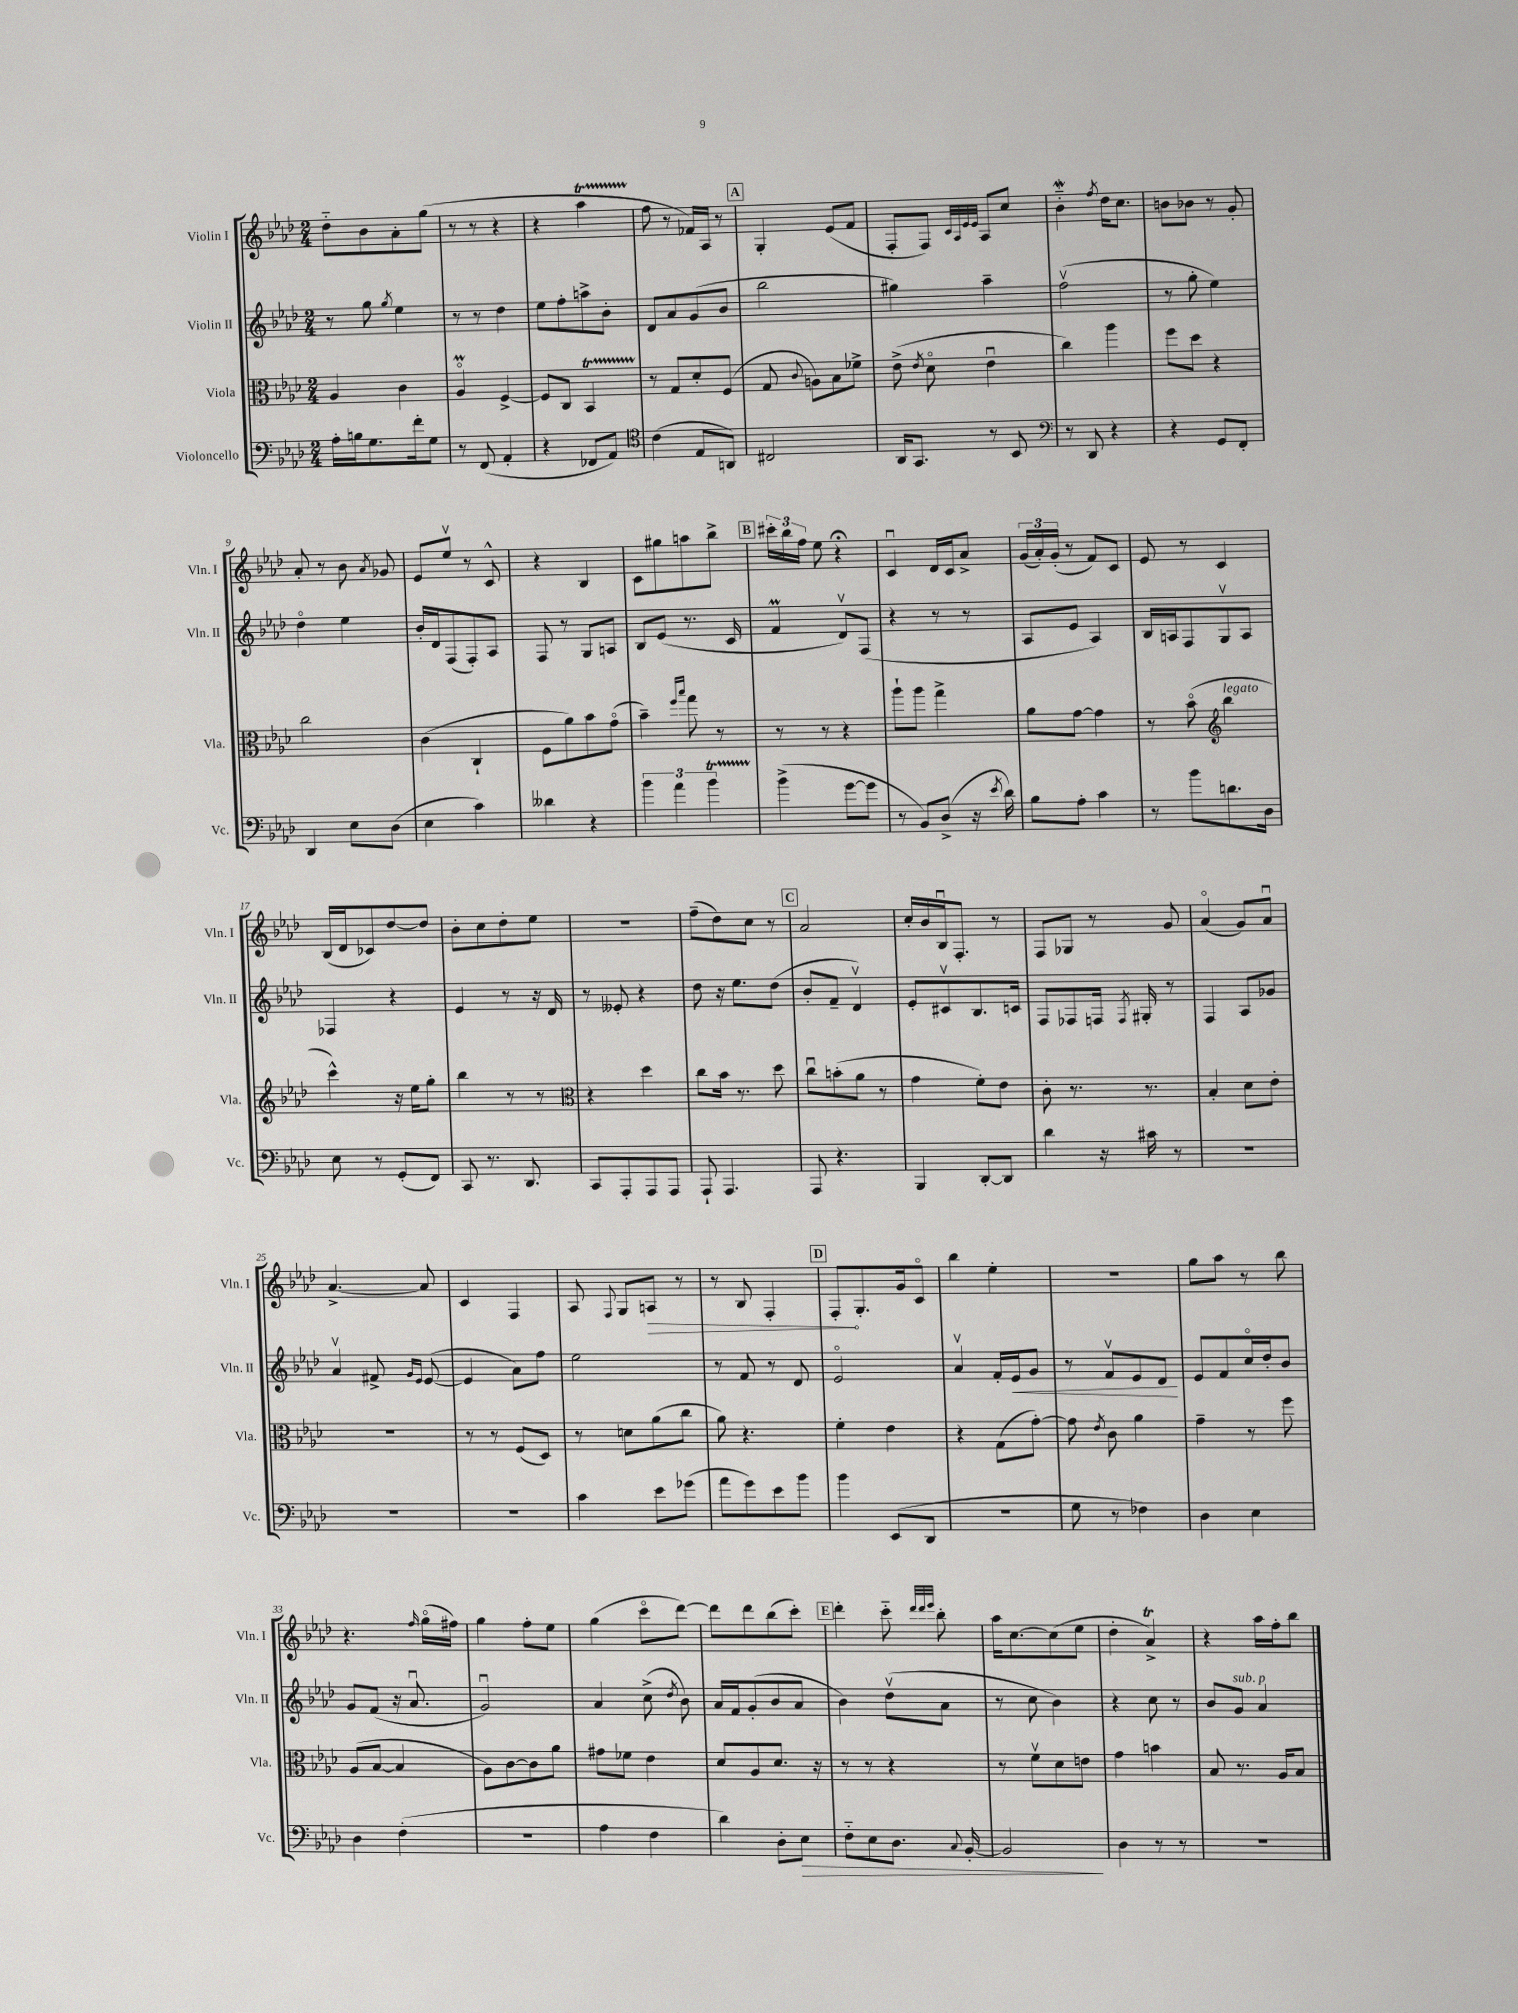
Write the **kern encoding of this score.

**kern	**dynam	**kern	**kern	**dynam	**kern	**dynam
*part4	*part4	*part3	*part2	*part2	*part1	*part1
*staff4	*staff4	*staff3	*staff2	*staff2	*staff1	*staff1
*I"Violoncello	*	*I"Viola	*I"Violin II	*	*I"Violin I	*
*I'Vc.	*	*I'Vla.	*I'Vln. II	*	*I'Vln. I	*
*clefF4	*	*clefC3	*clefG2	*	*clefG2	*
*k[b-e-a-d-]	*	*k[b-e-a-d-]	*k[b-e-a-d-]	*	*k[b-e-a-d-]	*
*M2/4	*	*M2/4	*M2/4	*	*M2/4	*
=1	=1	=1	=1	=1	=1	=1
16A-'\LL	.	4A-/	8r	.	8dd-\L	.
16Bn\J	.	.	.	.	.	.
8.G\	.	.	8gg\	.	8b-\	.
.	.	.	8qgg/	.	.	.
.	.	4c\	4ee-\	.	8a-'\	.
16f'\k	.	.	.	.	.	.
8G\J	.	.	.	.	(8gg\J	.
=2	=2	=2	=2	=2	=2	=2
8r	.	4A-M/	8r	.	8r	.
(8FF/	.	.	8r	.	8r	.
4AA-'/	.	[4F^/	4dd-\	.	4r	.
=3	=3	=3	=3	=3	=3	=3
4r	.	8F/L]	8ee-\L	.	4r	.
.	.	8C/J	8ff'\	.	.	.
8FF-X/L	.	4BB-T/	8aan^\	.	4aa-T\	.
8AA-/J)	.	.	8b-'\J	.	.	.
=4	=4	=4	=4	=4	=4	=4
*clefC4	*	*	*	*	*	*
(4c\	.	8r	8d-/L	.	8ff\	.
.	.	8G/L	8a-/	.	8r	.
8E-/L	.	8d-'/	(8g/	.	16f-X/LL)	.
.	.	.	.	.	16A-/JJ	.
8AAn/J)	.	(8F/J	8b-/J	.	8r	.
!!LO:REH:place=s1:t=A
=5	=5	=5	=5	=5	=5	=5
2C#X/	.	8G/	2bb-\	.	4G'/	.
.	.	8qqc/	.	.	.	.
.	.	8An\L)	.	.	.	.
.	.	8B-\	.	.	(8e-/L	.
.	.	8f-X^\J	.	.	8f/J	.
=6	=6	=6	=6	=6	=6	=6
16AA-/KL	.	(8e-^\	4gg#X\)	.	8F'/L	.
8.GG/J	.	.	.	.	.	.
.	.	8qe-/	.	.	.	.
.	.	8d-\	.	.	8F/J)	.
.	.	.	.	.	32qqc/LLL	.
.	.	.	.	.	32qqA-/	.
.	.	.	.	.	32qqe-/	.
.	.	.	.	.	32qqe-/JJJ	.
8r	.	4e-u\	4aa-~\	.	8A-/L	.
8BB-/	.	.	.	.	8cc/J	.
=7	=7	=7	=7	=7	=7	=7
*clefF4	*	*	*	*	*	*
8r	.	4cc\)	(2ffv\	.	4b-W\	.
8DD-/	.	.	.	.	.	.
.	.	.	.	.	8qff/	.
4r	.	4aa-\	.	.	16dd-\KL	.
.	.	.	.	.	8.cc\J	.
=8	=8	=8	=8	=8	=8	=8
4r	.	8ff\L	8r	.	8bn\L	.
.	.	8dd-\J	8gg'\	.	8b-X\J	.
8GG/L	.	4r	4ee-\)	.	8r	.
8FF'/J	.	.	.	.	8g'/	.
!!LO:LB:g=z
=9	=9	=9	=9	=9	=9	=9
4DD-/	.	2cc\	4dd-\	.	8a-'/	.
.	.	.	.	.	8r	.
8E-\L	.	.	4ee-\	.	8b-\	.
.	.	.	.	.	8qa-/	.
(8D-\J	.	.	.	.	8g-X/	.
=10	=10	=10	=10	=10	=10	=10
4E-\	.	(4c\	16b-'/LL	.	8e-/L	.
.	.	.	16d-/J	.	.	.
.	.	.	(8F/	.	8ee-v/J	.
4c\)	.	4C`/	8F'/)	.	8r	.
.	.	.	8A-/J	.	8c^^/	.
=11	=11	=11	=11	=11	=11	=11
4d--X\	.	8F\L	8F/	.	4r	.
.	.	8a-\)	8r	.	.	.
4r	.	8b-\	8G/L	.	4B-/	.
.	.	(8g\J	8An/J	.	.	.
=12	=12	=12	=12	=12	=12	=12
6b-\	.	4b-~\)	8B-/L	.	8c\L	.
.	.	.	(8e-/J	.	8gg#X\	.
6a-\	.	.	.	.	.	.
.	.	16qqff/LL	.	.	.	.
.	.	16qqbb-/JJ	.	.	.	.
.	.	8gg\	8.r	.	8aan\	.
6b-T\	.	.	.	.	.	.
.	.	8r	.	.	8bb-^\J	.
.	.	.	16c/	.	.	.
!!LO:REH:place=s1:t=B
=13	=13	=13	=13	=13	=13	=13
(4b-^\	.	8r	4fM/	.	24ccc#X'\LL	.
.	.	.	.	.	24bb-\	.
.	.	.	.	.	24ff\JJ	.
.	.	8r	.	.	8ee-\	.
[8g\L	.	4r	8d-v/L)	.	4r;<	.
8g\J]	.	.	(8F/J	.	.	.
=14	=14	=14	=14	=14	=14	=14
8r	.	8aa-`\L	4r	.	4cu/	.
8BB-/L)	.	8aa-\J	.	.	.	.
(8D-^/J	.	4gg^\	8r	.	16d-/LL	.
.	.	.	.	.	16c/J	.
16r	.	.	8r	.	8a-^/J	.
8qe-/	.	.	.	.	.	.
16d-\)	.	.	.	.	.	.
=15	=15	=15	=15	=15	=15	=15
8B-\L	.	8a-\L	8A-/L	.	(24g/LL	.
.	.	.	.	.	24a-'/)	.
.	.	.	.	.	(24g'/JJ	.
8A-'\J	.	[8g\J	8e-/J	.	8r	.
4c\	.	4g\]	4A-/)	.	8f/L)	.
.	.	.	.	.	8c/J	.
=16	=16	=16	=16	=16	=16	=16
8r	.	8r	16B-/LL	.	8e-/	.
.	.	.	16An/J	.	.	.
8b-\L	.	(8b-\	8F/	.	8r	.
*	*	*clefG2	*	*	*	*
!	!	!LO:TX:a:i:t=legato	!	!	!	!
8.dn\	.	4bb-\	8Gv/	.	4c/	.
.	.	.	8A/J	.	.	.
16D-\Jk	.	.	.	.	.	.
!!LO:LB:g=z
=17	=17	=17	=17	=17	=17	=17
8E-\	.	4ccc^^\)	4F-X/	.	(16B-/LL	.
.	.	.	.	.	16d-/J	.
8r	.	.	.	.	8c-X/)	.
(8GG'/L	.	16r	4r	.	[8dd-/	.
.	.	16ee-\KL	.	.	.	.
8FF/J)	.	8gg'\J	.	.	8dd-/J]	.
=18	=18	=18	=18	=18	=18	=18
8CC/	.	4bb-\	4e-/	.	8b-'\L	.
8.r	.	.	.	.	8cc\	.
.	.	8r	8r	.	8dd-'\	.
8.DD-/	.	.	.	.	.	.
.	.	8r	16r	.	8ee-\J	.
.	.	.	16d-/	.	.	.
=19	=19	=19	=19	=19	=19	=19
*	*	*clefC3	*	*	*	*
8CC/L	.	4r	8r	.	2r	.
8AAA-'/	.	.	8e--X'/	.	.	.
8AAA-/	.	4dd-\	4r	.	.	.
8AAA-/J	.	.	.	.	.	.
=20	=20	=20	=20	=20	=20	=20
8AAA-`/	.	8cc\L	8dd-\	.	(8ff~\L	.
4.AAA-/	.	16b-\Jk	16r	.	8dd-\)	.
.	.	8.r	8.ee-\L	.	.	.
.	.	.	.	.	8cc\J	.
.	.	8dd-\	(8dd-\J	.	8r	.
!!LO:REH:place=s1:t=C
=21	=21	=21	=21	=21	=21	=21
8AAA-/	.	8ccu\L	8b-'/L	.	2a-/	.
4.r	.	(8bn'\	8f~/J	.	.	.
.	.	8a-\J	4d-v/)	.	.	.
.	.	8r	.	.	.	.
=22	=22	=22	=22	=22	=22	=22
4BBB-/	.	4g\	8e-'/L	.	16cc'/LL	.
.	.	.	.	.	16b-/	.
.	.	.	8c#Xv/	.	16B-u/J	.
.	.	.	.	.	8.F'/J	.
[8DD-'/L	.	8f'\L)	8.B-/	.	.	.
8DD-/J]	.	8e-\J	.	.	8r	.
.	.	.	16cn/Jk	.	.	.
=23	=23	=23	=23	=23	=23	=23
4d-\	.	8c'\	8F/L	.	8F/L	.
.	.	8.r	8F-X/	.	8G-X/J	.
16r	.	.	16Fn/Jk	.	8r	.
.	.	.	8qF/	.	.	.
16c#X\	.	8.r	16G#X'/	.	.	.
8r	.	.	8r	.	8g/	.
=24	=24	=24	=24	=24	=24	=24
2r	.	4B-'/	4F/	.	(4a-/	.
.	.	8d-\L	8A-/L	.	8g/L)	.
.	.	8e-'\J	8g-X/J	.	8a-u/J	.
!!LO:LB:g=z
=25	=25	=25	=25	=25	=25	=25
2r	.	2r	4a-v/	.	[4.a-^/	.
.	.	.	8f#X^/	.	.	.
.	.	.	16qqg/LL	.	.	.
.	.	.	16qqe-/JJ	.	.	.
.	.	.	([8e-/	.	8a-/]	.
=26	=26	=26	=26	=26	=26	=26
2r	.	8r	4e-/]	.	4c/	.
.	.	8r	.	.	.	.
.	.	(8F/L	8a-\L)	.	4F/	.
.	.	8D-/J)	8ff\J	.	.	.
=27	=27	=27	=27	=27	=27	=27
4c\	.	8r	2ee-\	.	8A-/	.
.	.	.	.	.	8qqF/	.
.	.	8dn\L	.	.	8G/L	.
!	!	!	!	!	!	!LO:HP:b
8e-\L	.	(8a-\	.	.	8An/J	>
(8g-X\J	.	8cc\J	.	.	8r	.
=28	=28	=28	=28	=28	=28	=28
8a-\L	.	8a-\)	8r	.	8r	.
8g\)	.	4.r	8f/	.	8B-/	.
8e-\	.	.	8r	.	4F'/	.
8b-\J	.	.	8d-/	.	.	.
!!LO:REH:place=s1:t=D
=29	=29	=29	=29	=29	=29	=29
4b-\	.	4f'\	2e-/	.	8F'/L	.
.	.	.	.	.	8.G'/	]
(8EE-/L	.	4e-\	.	.	.	.
.	.	.	.	.	16g/k	.
8DD-/J	.	.	.	.	8c/J	.
=30	=30	=30	=30	=30	=30	=30
2r	.	4r	4a-v/	.	4bb-\	.
.	.	(8G\L	16f'/LL	.	4ee-'\	.
!	!	!	!	!LO:HP:b	!	!
.	.	.	16e-/J	<	.	.
.	.	[8g'\J)	8g/J	.	.	.
=31	=31	=31	=31	=31	=31	=31
8G\	.	8g\]	8r	.	2r	.
.	.	8qe-/	.	.	.	.
8r	.	8c\	8fv/L	.	.	.
4F-X\)	.	4a-\	8e-/	.	.	.
.	.	.	8d-/J	.	.	.
.	.	.	.	[	.	.
=32	=32	=32	=32	=32	=32	=32
4D-\	.	4g~\	8e-/L	.	8gg\L	.
.	.	.	8f/	.	8aa-\J	.
4E-\	.	8r	16cc/L	.	8r	.
.	.	.	16dd-'/J	.	.	.
.	.	8ff\	8b-/J	.	8bb-\	.
!!LO:LB:g=z
=33	=33	=33	=33	=33	=33	=33
4D-\	.	(8A-/L	8g/L	.	4.r	.
.	.	[8B-/J	(8f/J	.	.	.
(4F'\	.	4B-/]	16r	.	.	.
.	.	.	8.a-u/	.	.	.
.	.	.	.	.	16qqff/	.
.	.	.	.	.	(16gg\LL	.
.	.	.	.	.	16ff#X\JJ)	.
=34	=34	=34	=34	=34	=34	=34
2r	.	8A-\L)	2gu/)	.	4gg\	.
.	.	[8c\	.	.	.	.
.	.	8c\]	.	.	8ff'\L	.
.	.	8a-\J	.	.	8ee-\J	.
=35	=35	=35	=35	=35	=35	=35
4A-\	.	8g#X\L	4a-/	.	(4gg\	.
.	.	8f-X\J	.	.	.	.
4F\	.	4e-\	(8cc^\	.	8ccc\L	.
.	.	.	8qdd-/	.	.	.
.	.	.	8b-\)	.	[8ddd-\J)	.
=36	=36	=36	=36	=36	=36	=36
4d-\)	.	8d-/L	16a-/LL	.	8ddd-\L]	.
.	.	.	16f/J	.	.	.
.	.	8A-/	(8g'/	.	8ddd-\	.
8D-'\L	.	8.d-/J	8b-/	.	(8bb-\	.
!	!LO:HP:b	!	!	!	!	!
8E-\J	>	.	8a-/J	.	8ccc'\J)	.
.	.	16r	.	.	.	.
!!LO:REH:place=s1:t=E
=37	=37	=37	=37	=37	=37	=37
8F\L	.	8r	4b-\)	.	4ddd-'\	.
8E-\	.	8r	.	.	.	.
8.D-\J	.	4r	(8dd-v\L	.	8ccc\	.
.	.	.	.	.	32qqddd-/LLL	.
.	.	.	.	.	32qqddd-/	.
.	.	.	.	.	32qqeee-/JJJ	.
.	.	.	8a-\J	.	8bb-'\	.
8qqC/	.	.	.	.	.	.
[16BB-'/	.	.	.	.	.	.
=38	=38	=38	=38	=38	=38	=38
2BB-/]	.	8r	8r	.	16aa-\KL	.
.	.	.	.	.	[8.cc\	.
.	.	8fv\L	8cc\	.	.	.
.	.	8d-\	4b-\)	.	(8cc\]	.
.	.	8en\J	.	.	8ee-\J	.
.	]	.	.	.	.	.
=39	=39	=39	=39	=39	=39	=39
4D-\	.	4g\	4r	.	4dd-'\	.
8r	.	4bn\	8cc\	.	4a-T^/)	.
8r	.	.	8r	.	.	.
=40	=40	=40	=40	=40	=40	=40
2r	.	8B-/	8b-/L	.	4r	.
!	!	!	!LO:TX:a:i:t=sub. p	!	!	!
.	.	8.r	8g/J	.	.	.
.	.	.	4a-/	.	16aa-\LL	.
.	.	16A-/KL	.	.	16ff'\J	.
.	.	8B-/J	.	.	8bb-\J	.
==	==	==	==	==	==	==
*-	*-	*-	*-	*-	*-	*-
